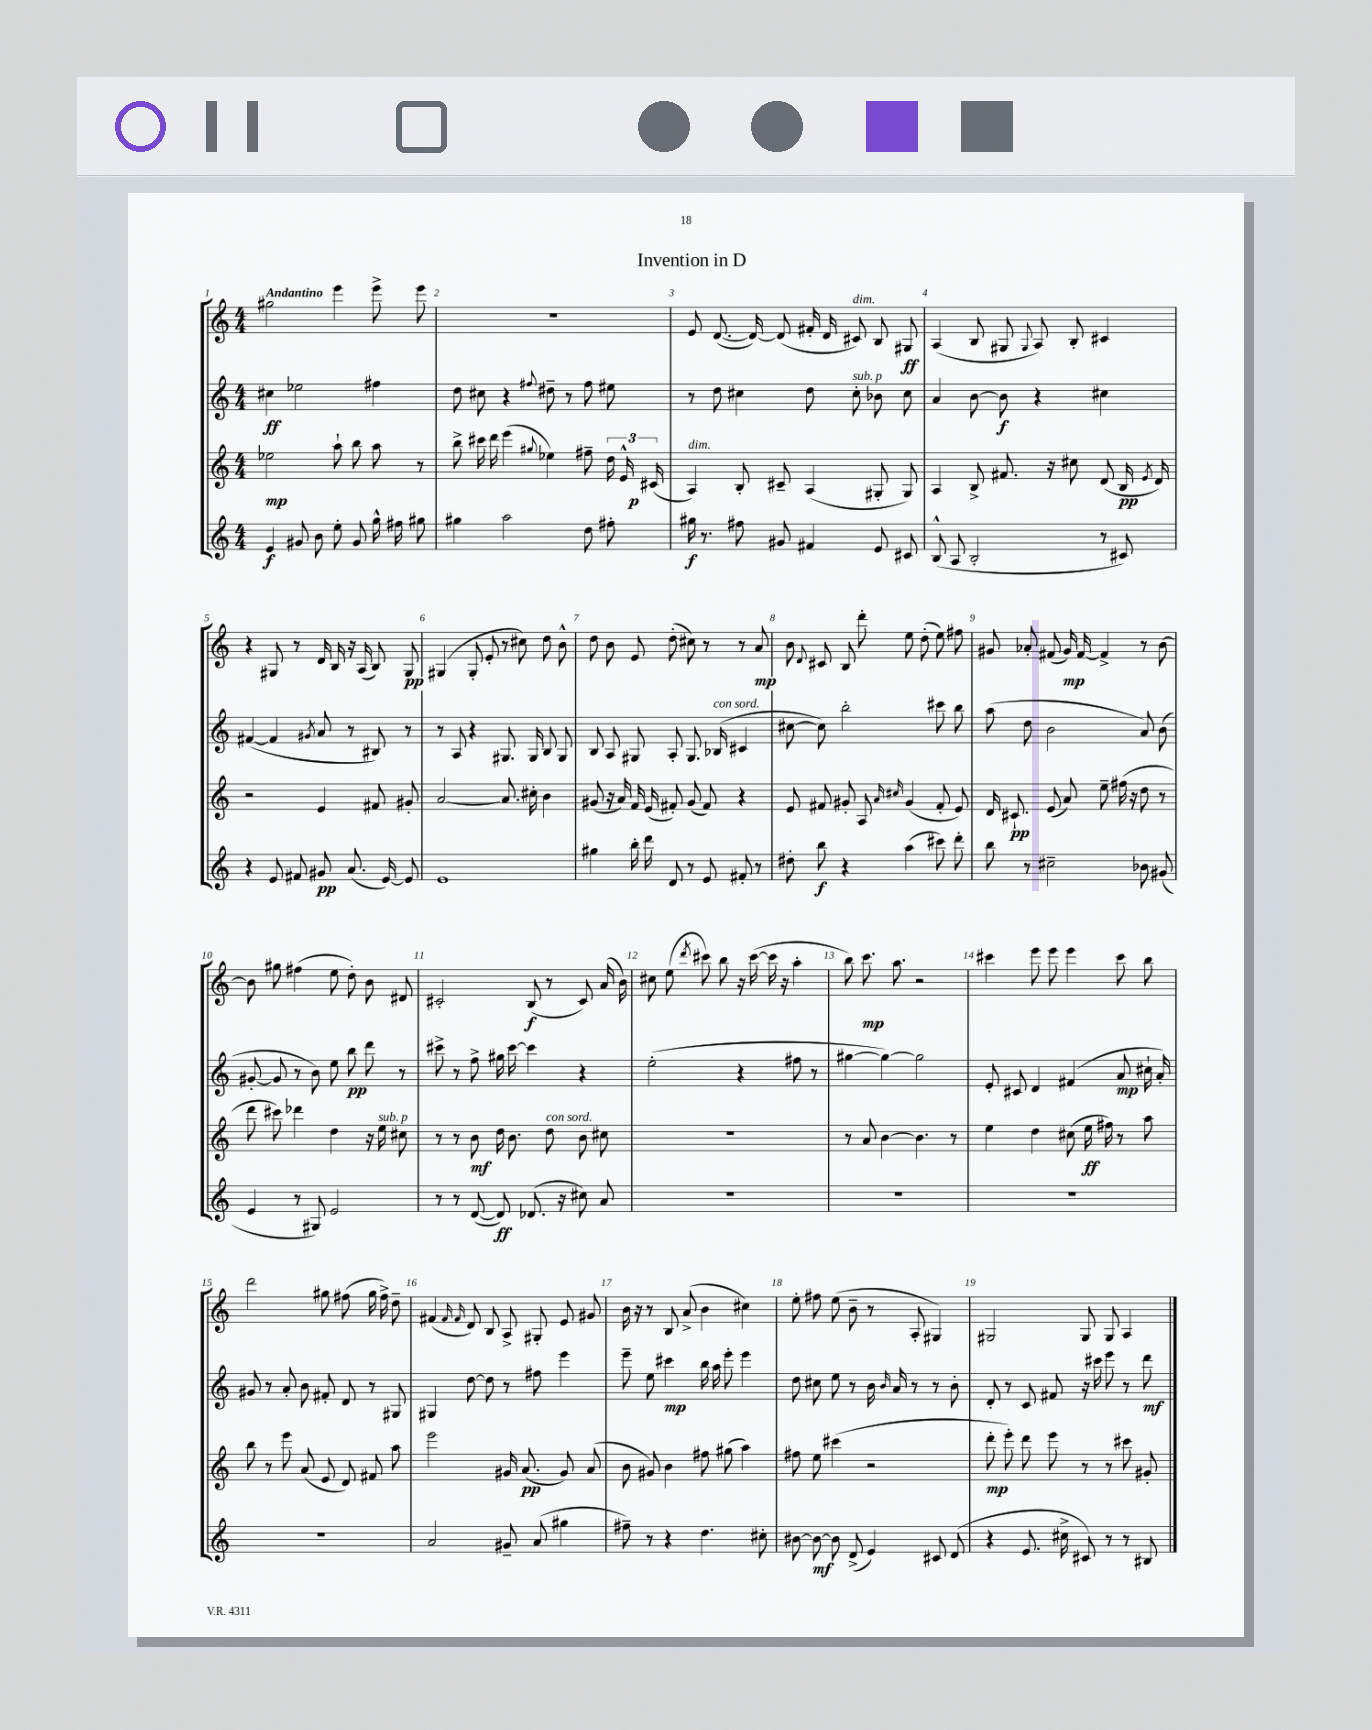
\header { title = "Invention in D" }
<<
\new StaffGroup <<
\new Staff = "s0" {
    \clef treble \key c \major \numericTimeSignature \time 4/4 \tempo "Andantino"
    \autoBeamOff gis''2 e'''4 e'''8-> e'''8 |
    R1 |
    e'8 d'8.~( d'16~) d'8( fis'16-. d'16 cis'8^\markup { \italic "dim." }) b8 gis8\ff |
    a4( b8 gis8 \appoggiatura { gis8 } a8) b8-. cis'4 |
    r4 gis8 r8 d'16 b16 r16 a16( b8) gis8\pp |
    gis4( gis8-. e'8-. r8 cis''8) d''8 b'8-^ |
    d''8 b'8 e'8 d''8-.( cis''8) r8 r8 a'8\mp |
    b'8 \appoggiatura { d'8 } cis'8 b8 d'''8-. e''8 d''8-.( e''8) fis''8 |
    gis'8 aes'8-. fis'8( gis'16\mp) fis'16~ fis'4-> r8 b'8~ |
    b'8 gis''8 fis''4( e''8 d''8-.) b'8 dis'8 |
    cis'2-. b8\f( r8 cis'8) a'16( b'16) |
    cis''8 e''8( \acciaccatura { d'''8 } cis'''8) b''8 r16 cis'''16~( cis'''16 r16 a''4-. |
    b''8) c'''8.\mp a''8. r2 |
    cis'''4 e'''8 e'''8 e'''4 cis'''8 b''8 |
    d'''2 gis''8 fis''8( gis''16 fis''16->) d''8-- |
    fis'4( \grace { fis'16 fis'16 } d'8) b8 a8-> gis8-. e'8 gis'8 |
    b'16 r16 r8 b8 a'8->( b'4 cis''4) |
    e''8-. fis''8 e''8( b'8-- r8 a8-. gis4) |
    gis2 gis8 gis8 a4 \bar "|." |
}
\new Staff = "s1" {
    \clef treble \key c \major \numericTimeSignature \time 4/4
    \autoBeamOff cis''4\ff ees''2 fis''4 |
    d''8 cis''8 r4 \appoggiatura { fis''8 } dis''8-- r8 fis''8 eis''8 |
    r8 d''8 cis''4 d''8 cis''8-.^\markup { \italic "sub. p" } bes'8 cis''8 |
    a'4 b'8~ b'8\f r4 cis''4 |
    fis'4~( fis'4 \acciaccatura { gis'8 } a'8 r8 bis8) r8 |
    r8 a8 r4 gis8. gis16 b8 gis8 |
    b8 a8 gis8 a8-. gis8. bes16^\markup { \italic "con sord." }( cis'4 |
    cis''8~ cis''8) b''2-. cis'''8 b''8 |
    a''8( d''8 b'2 a'8) b'8( |
    gis'8~-. gis'8 r8 b'8) e''8 b''8\pp d'''8 r8 |
    cis'''8-> r8 f''8-> gis''16 cis'''16~ cis'''4 r4 |
    e''2-.( r4 fis''8 r8 |
    gis''4~ gis''4~) gis''2 |
    e'8-. cis'8 d'4 fis'4( a'8\mp cis''16-! a'16-.) |
    gis'8 r8 a'8-. b'8 fis'8-. d'8 r8 gis8 |
    gis4 d''8~ d''8 r8 fis''8 e'''4 |
    e'''8-- e''8 cis'''4\mp b''16 a''16 e'''8-. e'''4 |
    d''8 cis''8 e''8 r8 b'16 \grace { b'16 } a'16 r8 r8 b'8-. |
    d'8-. r8 c'8 fis'8 r16 cis'''16 e'''8 r8 d'''8\mf \bar "|." |
}
\new Staff = "s2" {
    \clef treble \key c \major \numericTimeSignature \time 4/4
    \autoBeamOff ees''2\mp a''8-! b''8 a''8 r8 |
    b''8-> cis'''16 d'''16 e'''4( \appoggiatura { gis''8 } ees''4) fis''8-- \tuplet 3/2 { d''16 e'16-^ cis'16\p( } |
    a4^\markup { \italic "dim." }) b8-. cis'8-- a4( gis8-. gis8) |
    a4 b8-> fis'8. r16 cis''8 d'8( b16\pp \acciaccatura { e'8 } d'16) |
    r2 e'4 fis'8 gis'8-. |
    a'2~ a'8. cis''16-. b'4 |
    gis'8( r16 a'16) f'16 e'16( fis'8-.) gis'8( fis'8) r4 |
    e'8 fis'8 gis'8-. a8 \grace { a'16 cis''16 } gis'4( fis'8-. e'8) |
    d'16 cis'8.-!\pp e'8( a'8) e''8-- fis''16( r16 d''8 r8 |
    d'''8 cis'''8) des'''4 d''4 r16 e''16^\markup { \italic "sub. p" } cis''8 |
    r8 r8 b'8\mf d''16 b'8. d''8^\markup { \italic "con sord." } b'8 cis''8 |
    r1 |
    r8 a'8 b'4~ b'4. r8 |
    e''4 d''4 cis''8( e''16\ff fis''16) r8 a''8 |
    b''8 r8 e'''8 a'8( e'8 d'8) fis'8 a''8 |
    e'''2 gis'16 a'8.\pp( gis'8) a'8( |
    b'8 gis'8) b'4 fis''8 gis''8( a''4) |
    fis''8 e''8 cis'''4( r2 |
    d'''8-.\mp e'''8-.) d'''8 e'''8 r8 r8 cis'''8 gis'8-. \bar "|." |
}
\new Staff = "s3" {
    \clef treble \key c \major \numericTimeSignature \time 4/4
    \autoBeamOff e'4\f gis'8 b'8 e''8-. gis'8 g''16-^ fis''16 gis''8 |
    gis''4 a''2 d''8 fis''8-. |
    gis''16\f r8. fis''8 gis'8 fis'4 e'8 cis'8 |
    b8-^( a8 b2-. r8 cis'8) |
    r4 e'8 fis'8 gis'8\pp a'8.( e'16~) e'8 |
    e'1 |
    gis''4 b''16-. d'''16 d'8 r8 e'8 fis'8-. r8 |
    dis''8-. b''8\f r4 a''4( cis'''8) d'''8-. |
    b''8 r8 cis''2-- bes'8 gis'8( |
    e'4 r8 gis8) e'2 |
    r8 r8 d'8~( d'8\ff) des'8.( r16 cis''8) a'8 |
    R1 |
    R1 |
    R1 |
    R1 |
    a'2 gis'8-- a'8( gis''4 |
    fis''8--) r8 r4 d''4. cis''8-. |
    bis'8~ bis'8~\mf bis'8 d'8->( e'4) cis'8 d'8( |
    r4 e'8. cis''16-> cis'8) r8 r8 bis8 \bar "|." |
}
>>
>>
\layout { \context { \Score \override BarNumber.break-visibility = ##(#f #t #t) barNumberVisibility = #all-bar-numbers-visible } }
